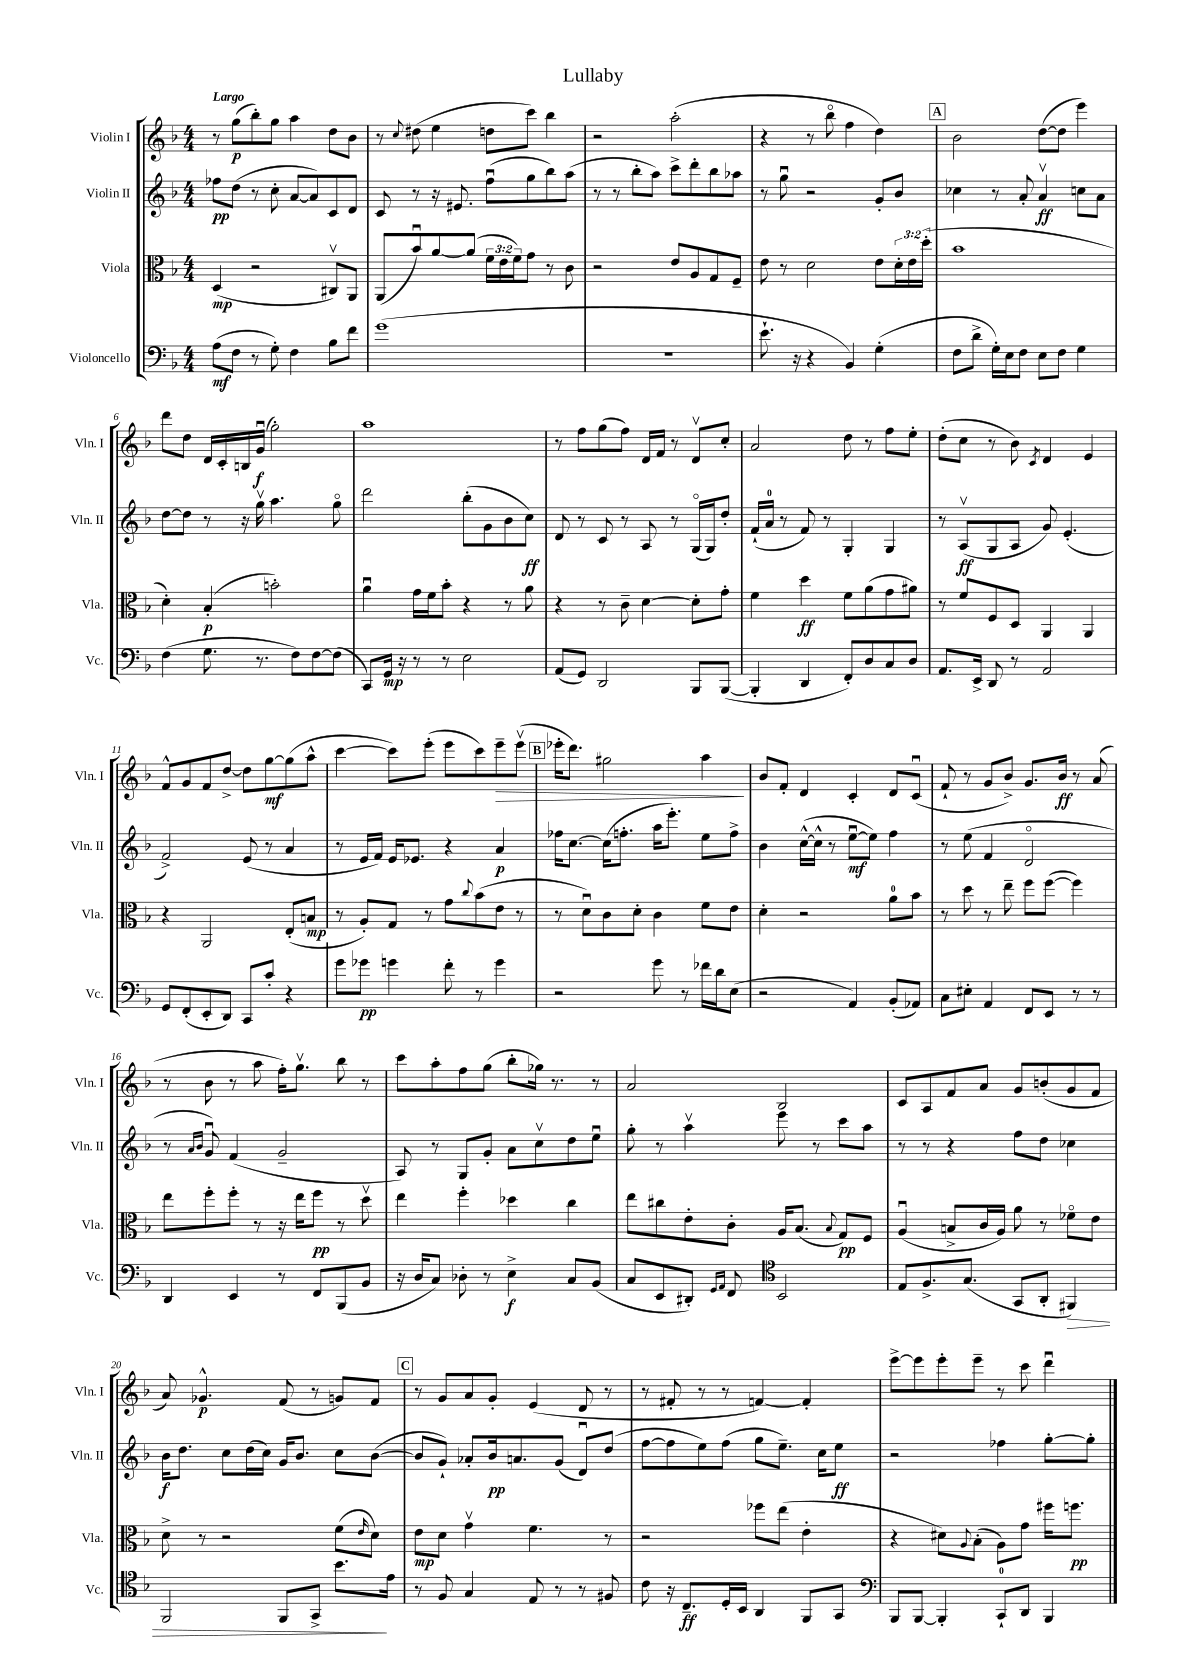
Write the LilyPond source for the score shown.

\header { title = "Lullaby" }
<<
\new StaffGroup <<
\new Staff = "s0" \with { instrumentName = "Violin I" shortInstrumentName = "Vln. I" } {
    \clef treble \key f \major \numericTimeSignature \time 4/4 \tempo "Largo"
    r8 g''8\p( bes''8-.) g''8 a''4 d''8 bes'8 |
    r8 \appoggiatura { c''8 } dis''8( e''4 d''8 c'''8) bes''4 |
    r2 a''2-.( |
    r4 r8 bes''8\flageolet f''4 d''4) |
    \mark \markup { \box "A" } bes'2 d''8~( d''8 e'''4) |
    d'''8 d''8 d'16 c'16-. b16 g'16\downbow\f( g''2-.) |
    a''1 |
    r8 f''8 g''8( f''8) d'16 f'16 r8 d'8\upbow c''8-. |
    a'2 d''8 r8 f''8 e''8-. |
    d''8-.( c''8 r8 bes'8) \acciaccatura { c'8 } d'4 e'4 |
    f'8-^ g'8 f'8 d''8~-> d''8 g''8~\mf g''8( a''8-^ |
    c'''4~ c'''8) e'''8-.( e'''8 c'''8) e'''8--\> e'''8\upbow( |
    \mark \markup { \box "B" } ees'''16-. d'''8.) gis''2 a''4\! |
    bes'8 f'8-. d'4 c'4-. d'8 c'8\downbow( |
    f'8-! r8 g'8 bes'8->) g'8. bes'16\ff r8 a'8( |
    r8 bes'8 r8 a''8 f''16-.) g''8.\upbow bes''8 r8 |
    c'''8 a''8-. f''8 g''8( bes''8-. ges''16) r8. r8 |
    a'2 bes2 |
    c'8 a8 f'8 a'8 g'8 b'8-.( g'8 f'8 |
    a'8) ges'4.-^\p f'8( r8 g'8) f'8 |
    \mark \markup { \box "C" } r8 g'8 a'8 g'8-. e'4( d'8 r8 |
    r8 fis'8-. r8 r8 f'4~) f'4-. |
    e'''8~-> e'''8 e'''8-. e'''8-- r8 c'''8 d'''4\downbow \bar "|." |
}
\new Staff = "s1" \with { instrumentName = "Violin II" shortInstrumentName = "Vln. II" } {
    \clef treble \key f \major \numericTimeSignature \time 4/4
    fes''8\pp d''8( r8 c''8-. a'8~ a'8) c'8 d'8 |
    c'8 r8 r16 eis'8. f''8\downbow( g''8 bes''8) a''8( |
    r8 r8 bes''8-. a''8) c'''8-> d'''8-. bes''8 aes''8 |
    r8 g''8\downbow r2 g'8-. bes'8 |
    \mark \markup { \box "A" } ces''4 r8 a'8-. a'4\upbow\ff c''8 a'8 |
    d''8~ d''8 r8 r16 g''16\upbow a''4. g''8\flageolet |
    d'''2 bes''8-.( g'8 bes'8 c''8\ff) |
    d'8 r8 c'8 r8 a8 r8 g16\flageolet( g16) d''8-. |
    f'16-!( a'16-0 r8 f'8) r8 g4-. g4 |
    r8 a8\upbow\ff( g8 a8 g'8) e'4.-.( |
    f'2->) e'8( r8 a'4 |
    r8 e'16 f'16) e'16 ees'8. r4 a'4\p |
    \mark \markup { \box "B" } fes''16 c''8.~ c''16( f''8.-. a''16 e'''8.-.) e''8 f''8-> |
    bes'4 c''16~-^( c''16-^ r8 e''8~\downbow\mf e''8) f''4 |
    r8 e''8( f'4 d'2\flageolet |
    r8 \grace { a'16 bes'16 } g'8\downbow) f'4( g'2-- |
    a8) r8 g8 g'8-. a'8 c''8\upbow d''8 e''8\downbow |
    g''8-. r8 a''4\upbow e'''8 r8 c'''8 a''8 |
    r8 r8 r4 f''8 d''8 ces''4 |
    bes'16\f d''8. c''8 d''16( c''16) g'16 bes'8. c''8 bes'8~( |
    \mark \markup { \box "C" } bes'8 g'8-!) aes'8-. bes'16\pp a'8. g'8( d'8\downbow) d''8( |
    f''8~ f''8 e''8) f''8( g''8 e''8.--) c''16 e''8\ff |
    r2 fes''4 g''8~-. g''8-. \bar "|." |
}
\new Staff = "s2" \with { instrumentName = "Viola" shortInstrumentName = "Vla." } {
    \clef alto \key f \major \numericTimeSignature \time 4/4 \override Staff.TupletNumber.text = #tuplet-number::calc-fraction-text
    d4\mp( r2 cis8\upbow) a,8 |
    a,8( bes'8\downbow) a'8~ a'8( \tuplet 3/2 { f'16 e'16 f'16) } g'8 r8 c'8 |
    r2 e'8 a8 g8 f8-- |
    e'8 r8 d'2 e'8 \tuplet 3/2 { d'16-. e'16 d''16-.( } |
    \mark \markup { \box "A" } bes'1 |
    d'4-.) bes4-.\p( b'2-.) |
    a'4\downbow g'16 f'16 bes'8-. r4 r8 a'8 |
    r4 r8 c'8-- d'4~ d'8-. g'8-. |
    f'4 d''4\ff f'8 a'8( g'8 ais'8) |
    r8 f'8 f8 d8 a,4 a,4 |
    r4 a,2 e8-.( b8\mp |
    r8 a8-.) g8 r8 g'8 \appoggiatura { c''8 } bes'8( e'8 r8 |
    \mark \markup { \box "B" } r8 d'8\downbow) c'8 d'8-. c'4 f'8 e'8 |
    d'4-. r2 a'8-0 bes'8 |
    r8 d''8 r8 e''8-- f''8 f''8~( f''4) |
    e''8 f''8-. f''8-. r8 r16 e''16 f''8\pp r8 d''8\upbow |
    e''4 f''4-. des''4 c''4 |
    e''8 cis''8 e'8-. c'8-. a16 bes8.( \appoggiatura { bes8 } g8\pp) f8 |
    a4\downbow( b8-> c'16 a16) a'8 r8 fes'8\flageolet e'8 |
    d'8-> r8 r2 f'8( \grace { e'16 } d'8) |
    \mark \markup { \box "C" } e'8\mp d'8 g'4\upbow f'4. r8 |
    r2 fes''8 e''8( e'4-. |
    r4 dis'8) \appoggiatura { a8 } bes8-.( a8) g'8 fis''16 f''8.\pp \bar "|." |
}
\new Staff = "s3" \with { instrumentName = "Violoncello" shortInstrumentName = "Vc." } {
    \clef bass \key f \major \numericTimeSignature \time 4/4
    a8\mf( f8 r8 g8-.) f4 bes8 f'8 |
    g'1( |
    R1 |
    e'8.-! r16 r4 bes,4) g4-.( |
    \mark \markup { \box "A" } f8 d'8-> g16-.) e16 f8 e8 f8 g4 |
    f4( g8. r8. f8) f8~ f8( |
    c,8) g,16\mp r16 r8 r8 e2 |
    a,8( g,8) d,2 bes,,8 bes,,8~( |
    bes,,4-. d,4 f,8-.) d8 c8 d8 |
    a,8. e,16-> d,8 r8 a,2 |
    g,8 f,8-.( e,8-. d,8) c,8 c'8-. r4 |
    g'8 ges'8\pp g'4 f'8-. r8 g'4 |
    \mark \markup { \box "B" } r2 g'8 r8 fes'16 d'16 e8( |
    r2 a,4) bes,8-.( aes,8) |
    c8 eis8-. a,4 f,8 e,8 r8 r8 |
    d,4 e,4 r8 f,8 bes,,8( bes,8 |
    r16 d16 c8) des8-. r8 e4->\f c8 bes,8( |
    c8 e,8 dis,8-.) \grace { g,16 a,16 } f,8 \clef tenor bes,2 |
    e8 f8.-> g8.( g,8 a,8-. fis,4\>) |
    f,2 f,8 g,8-> bes'8.\! e'16 |
    \mark \markup { \box "C" } r8 f8 g4 e8 r8 r8 fis8 |
    c'8 r16 c8.--\ff d16-. bes,16 a,4 f,8 g,8 |
    \clef bass bes,,8 bes,,8~ bes,,4-. c,8-0-! d,8 bes,,4 \bar "|." |
}
>>
>>
